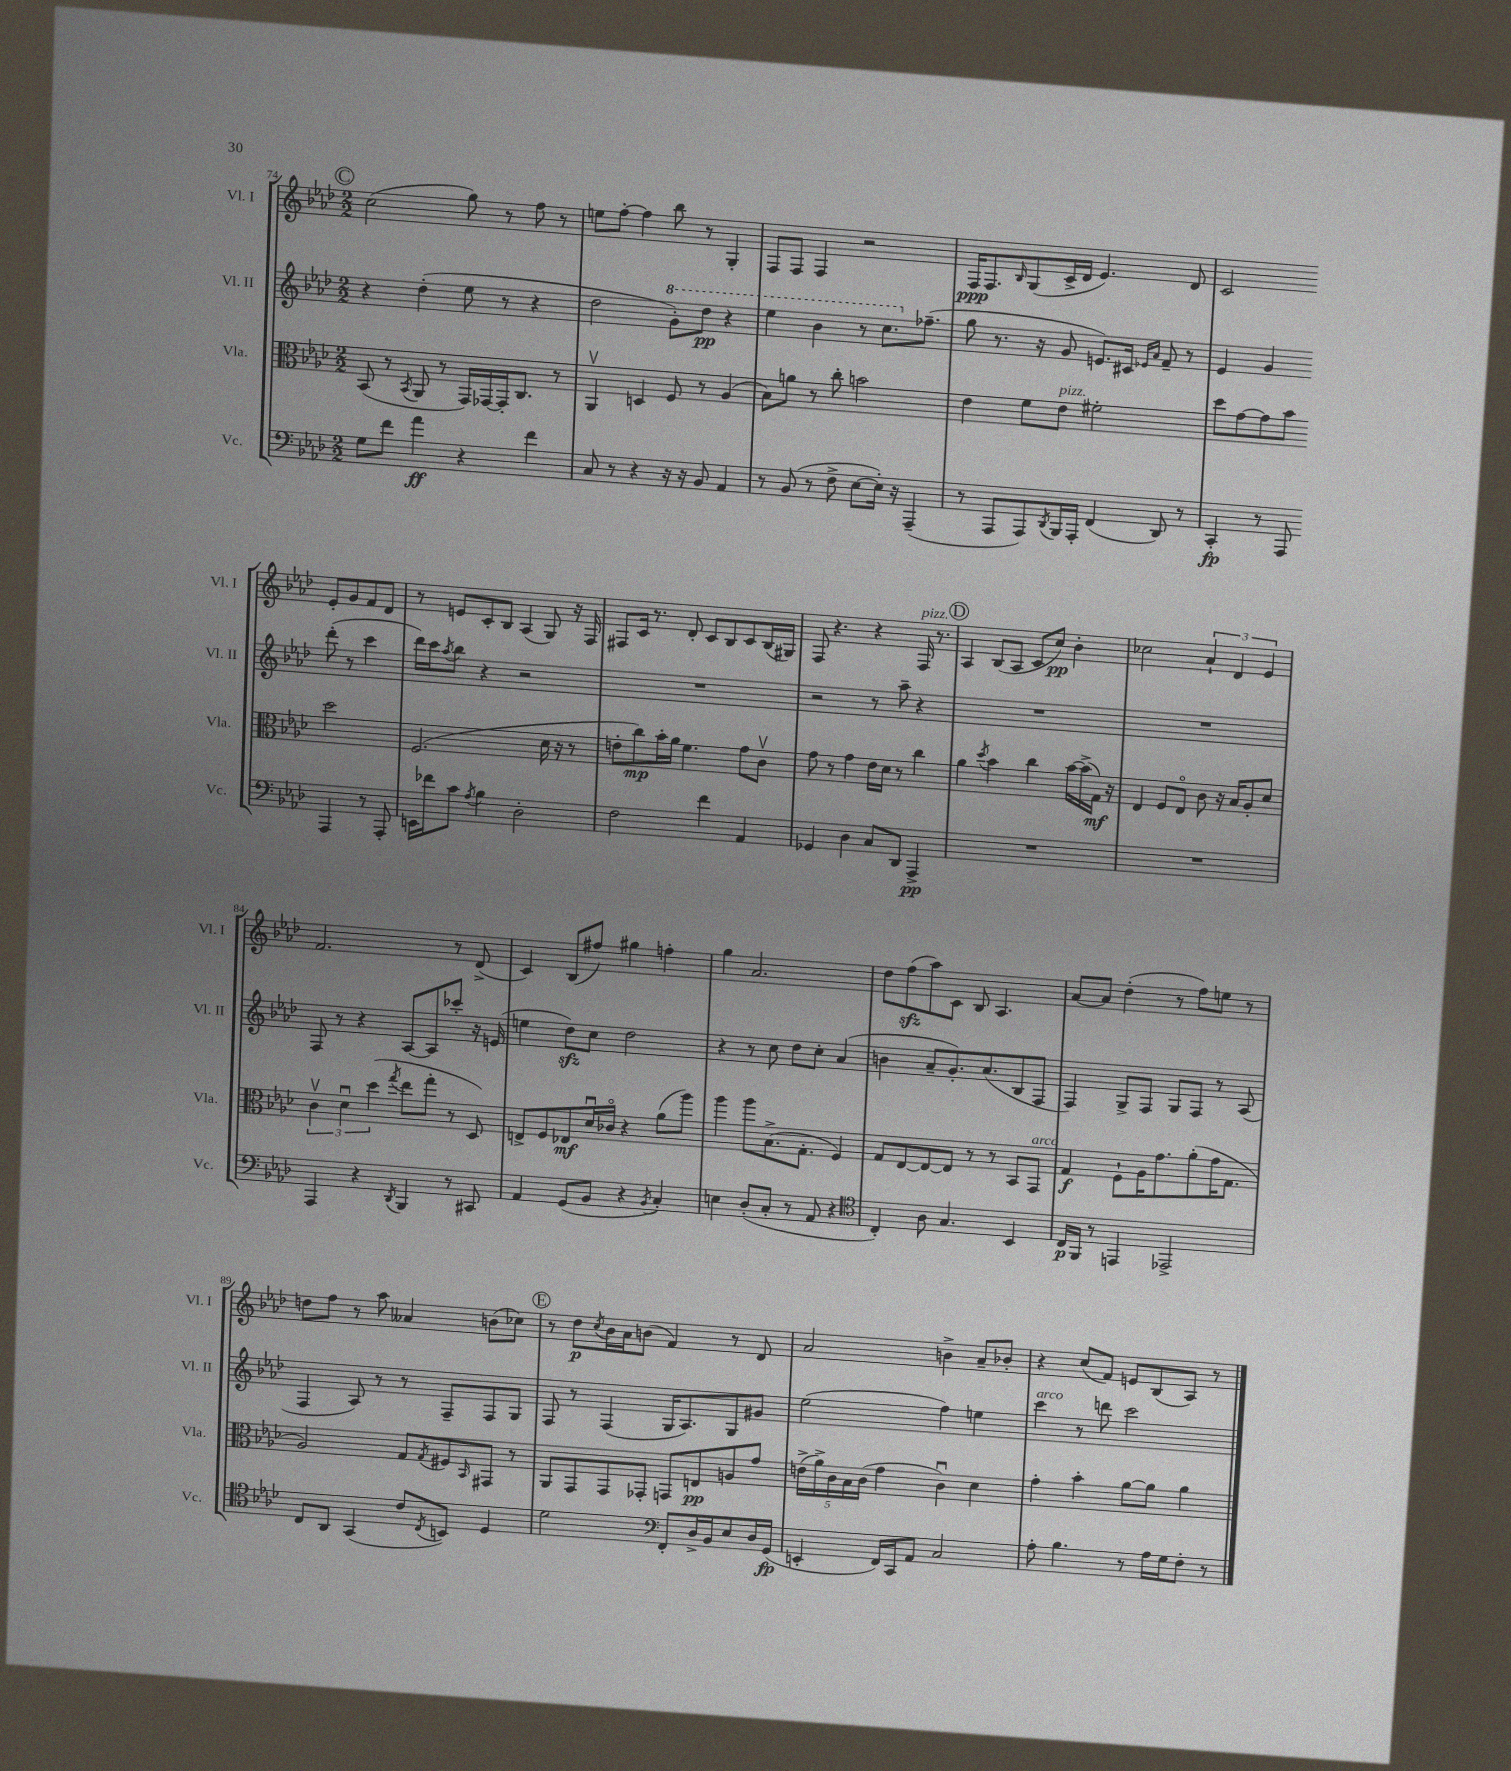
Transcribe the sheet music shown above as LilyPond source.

<<
\new StaffGroup <<
\new Staff = "s0" \with { instrumentName = "Vl. I" shortInstrumentName = "Vl. I" } {
    \clef treble \key aes \major \numericTimeSignature \time 2/2
    \mark \markup { \circle "C" } c''2( g''8) r8 f''8 r8 |
    e''8 f''8~-. f''4 bes''8 r8 g4-. |
    f8 f8 f4 r2 |
    f16\ppp f8. \grace { bes16 } g8( c'16-> des'16 ees'4.) des'8 |
    c'2 ees'8-. g'8 f'8 des'8 |
    r8 e'8 c'8-. bes8 aes4( g8) r16 f16 |
    fis8 c'16 r8. des'8-. c'8 bes8 c'8 bes16( gis16) |
    f8 r4. r4 f16^\markup { \italic "pizz." } r8. |
    \mark \markup { \circle "D" } aes4 bes8( aes8 c'8 c''8\pp) bes'4-. |
    ces''2 \tuplet 3/2 { aes'4-! des'4 ees'4 } |
    f'2. r8 des'8->( |
    c'4) bes8( fis''8) gis''4 f''4-. |
    g''4 aes'2. |
    des''8 f''8\sfz( aes''8) c'8 bes8 aes4. |
    aes'8~ aes'8 des''4-.( r8 f''8) e''8 r8 |
    d''8 f''8 r8 aes''8 aeses'4 b'8( ces''8) |
    \mark \markup { \circle "E" } r8 des''8\p \acciaccatura { c''8 } bes'16 aes'16 b'8( f'4) r8 des'8 |
    aes'2 b'4-> aes'8-- bes'8-. |
    r4 c''8( f'8) e'8 bes8( aes8) r8 \bar "|." |
}
\new Staff = "s1" \with { instrumentName = "Vl. II" shortInstrumentName = "Vl. II" } {
    \clef treble \key aes \major \numericTimeSignature \time 2/2
    \mark \markup { \circle "C" } r4 des''4-.( ees''8 r8 r4 |
    des''2 \ottava #1 g''8-.) des'''8\pp r4 |
    ees'''4 bes''4 r8 c'''8. \ottava #0 fes''8.--( |
    g''8 r8. r16 g'8 e'8.) cis'16 \grace { ees'16 aes'16 } f'8-- r8 |
    ees'4 g'4 des'''8-.( r8 c'''4 |
    des'''16) c'''16 \acciaccatura { aes''8 } bes''8 r4 r2 |
    R1 |
    r2 r8 aes''8-- r4 |
    \mark \markup { \circle "D" } R1 |
    R1 |
    f8 r8 r4 aes8~ aes8 ces'''8-. r16 e'16( |
    e''4 des''8\sfz) c''8 des''2 |
    r4 r8 c''8 des''8 c''8-. aes'4( |
    b'4 aes'8-- g'8.-.) aes'8.( bes8 f8 |
    f4) g8-> f8 g8 f8 r8 aes8( |
    f4 aes8) r8 r8 f8-- f8 g8 |
    \mark \markup { \circle "E" } f8 r8 f4( g16 aes8.) g8 gis'8 |
    ees''2( f''4) e''4 |
    c'''4^\markup { \italic "arco" } r8 d'''8 c'''2 \bar "|." |
}
\new Staff = "s2" \with { instrumentName = "Vla." shortInstrumentName = "Vla." } {
    \clef alto \key aes \major \numericTimeSignature \time 2/2
    \mark \markup { \circle "C" } bes,8( r8 \acciaccatura { bes,8 } aes,8 r8 g,16) ges,16~ ges,16-. c8. r8 |
    aes,4\upbow d4 f8 r8 aes4( |
    bes8) a'8 r8 c''8-. b'2 |
    ees'4 f'8 ees'8^\markup { \italic "pizz." } fis'2-. |
    des''8 g'8~ g'8 bes'8 des''2 |
    f2.( des'16 r16 r8 |
    e'8-. c''8\mp) bes'16-. aes'16 f'4. g'8 c'8\upbow |
    g'8 r8 g'4 ees'16 des'16 r8 c''4 |
    \mark \markup { \circle "D" } aes'4 \acciaccatura { des''8 } bes'4 c''4 bes'16~ bes'16->( g16\mf) r16 |
    ees4 f8 ees8\flageolet c'8 r16 bes16 aes8-. des'8 |
    \tuplet 3/2 { c'4\upbow des'4\downbow des''4( } \acciaccatura { g''8 } ees''8 g''8-. r8 des8) |
    e8-> f8 ees8\mf des'16\downbow ces'16\flageolet r4 aes'8( aes''8) |
    aes''4 aes''8 bes8.->( g8.-. f4) |
    g8 ees8~ ees8~ ees8 r8 r8 bes,8 g,8^\markup { \italic "arco" } |
    g4\f f8-! aes16 g'8. aes'8-.( g'16 g8. |
    aes2) g8 \acciaccatura { g8 } fis8 \grace { bes,16 } gis,8 r8 |
    \mark \markup { \circle "E" } aes,8 g,8 g,8 ges,8-. g,8 e8\pp a8 g'8 |
    \tuplet 5/4 { e'16->( aes'16->) c'16 bes16 c'16( } g'4 c'4\downbow) des'4 |
    g'4-. bes'4-. aes'8~ aes'8 aes'4 \bar "|." |
}
\new Staff = "s3" \with { instrumentName = "Vc." shortInstrumentName = "Vc." } {
    \clef bass \key aes \major \numericTimeSignature \time 2/2
    \mark \markup { \circle "C" } g8 f'8 aes'4\ff r4 f'4 |
    c8 r8 r4 r16 r16 bes,8 aes,4 |
    r8 bes,8( r8 f8-> ees8~ ees16-.) r16 aes,,4--( |
    r8 aes,,8 aes,,8) \acciaccatura { des,8 } bes,,16 aes,,16-. f,4( des,8) r8 |
    c,4-.\fp r8 aes,,8 aes,,4 r8 aes,,8-. |
    e,16 fes'16 c'8 \acciaccatura { aes8 } bes4 des2-. |
    f2 f'4 aes,4 |
    ges,4 des4 c8 des,8 aes,,4->\pp |
    \mark \markup { \circle "D" } R1 |
    R1 |
    aes,,4 r4 \acciaccatura { des,8 } bes,,4 r8 cis,8 |
    aes,4 g,8( bes,8 r4 \acciaccatura { bes,8 } c4-.) |
    e4 des8-.( c8-. r8 aes,8 r4 |
    \clef tenor c4-.) aes8 g4. bes,4 |
    c16\p f,16 r8 e,4 ees,2-> |
    c8 aes,8 g,4( c'8 \acciaccatura { c8 } b,8) des4 |
    \mark \markup { \circle "E" } des'2 \clef bass f,8-. des16-> bes,16 ees8 des16 g,16\fp( |
    e,4-. f,16) c,16 aes,8 c2 |
    aes8-. bes4. r8 aes16 g16 f8-. r8 \bar "|." |
}
>>
>>
\layout { \context { \Score currentBarNumber = #74 } }
